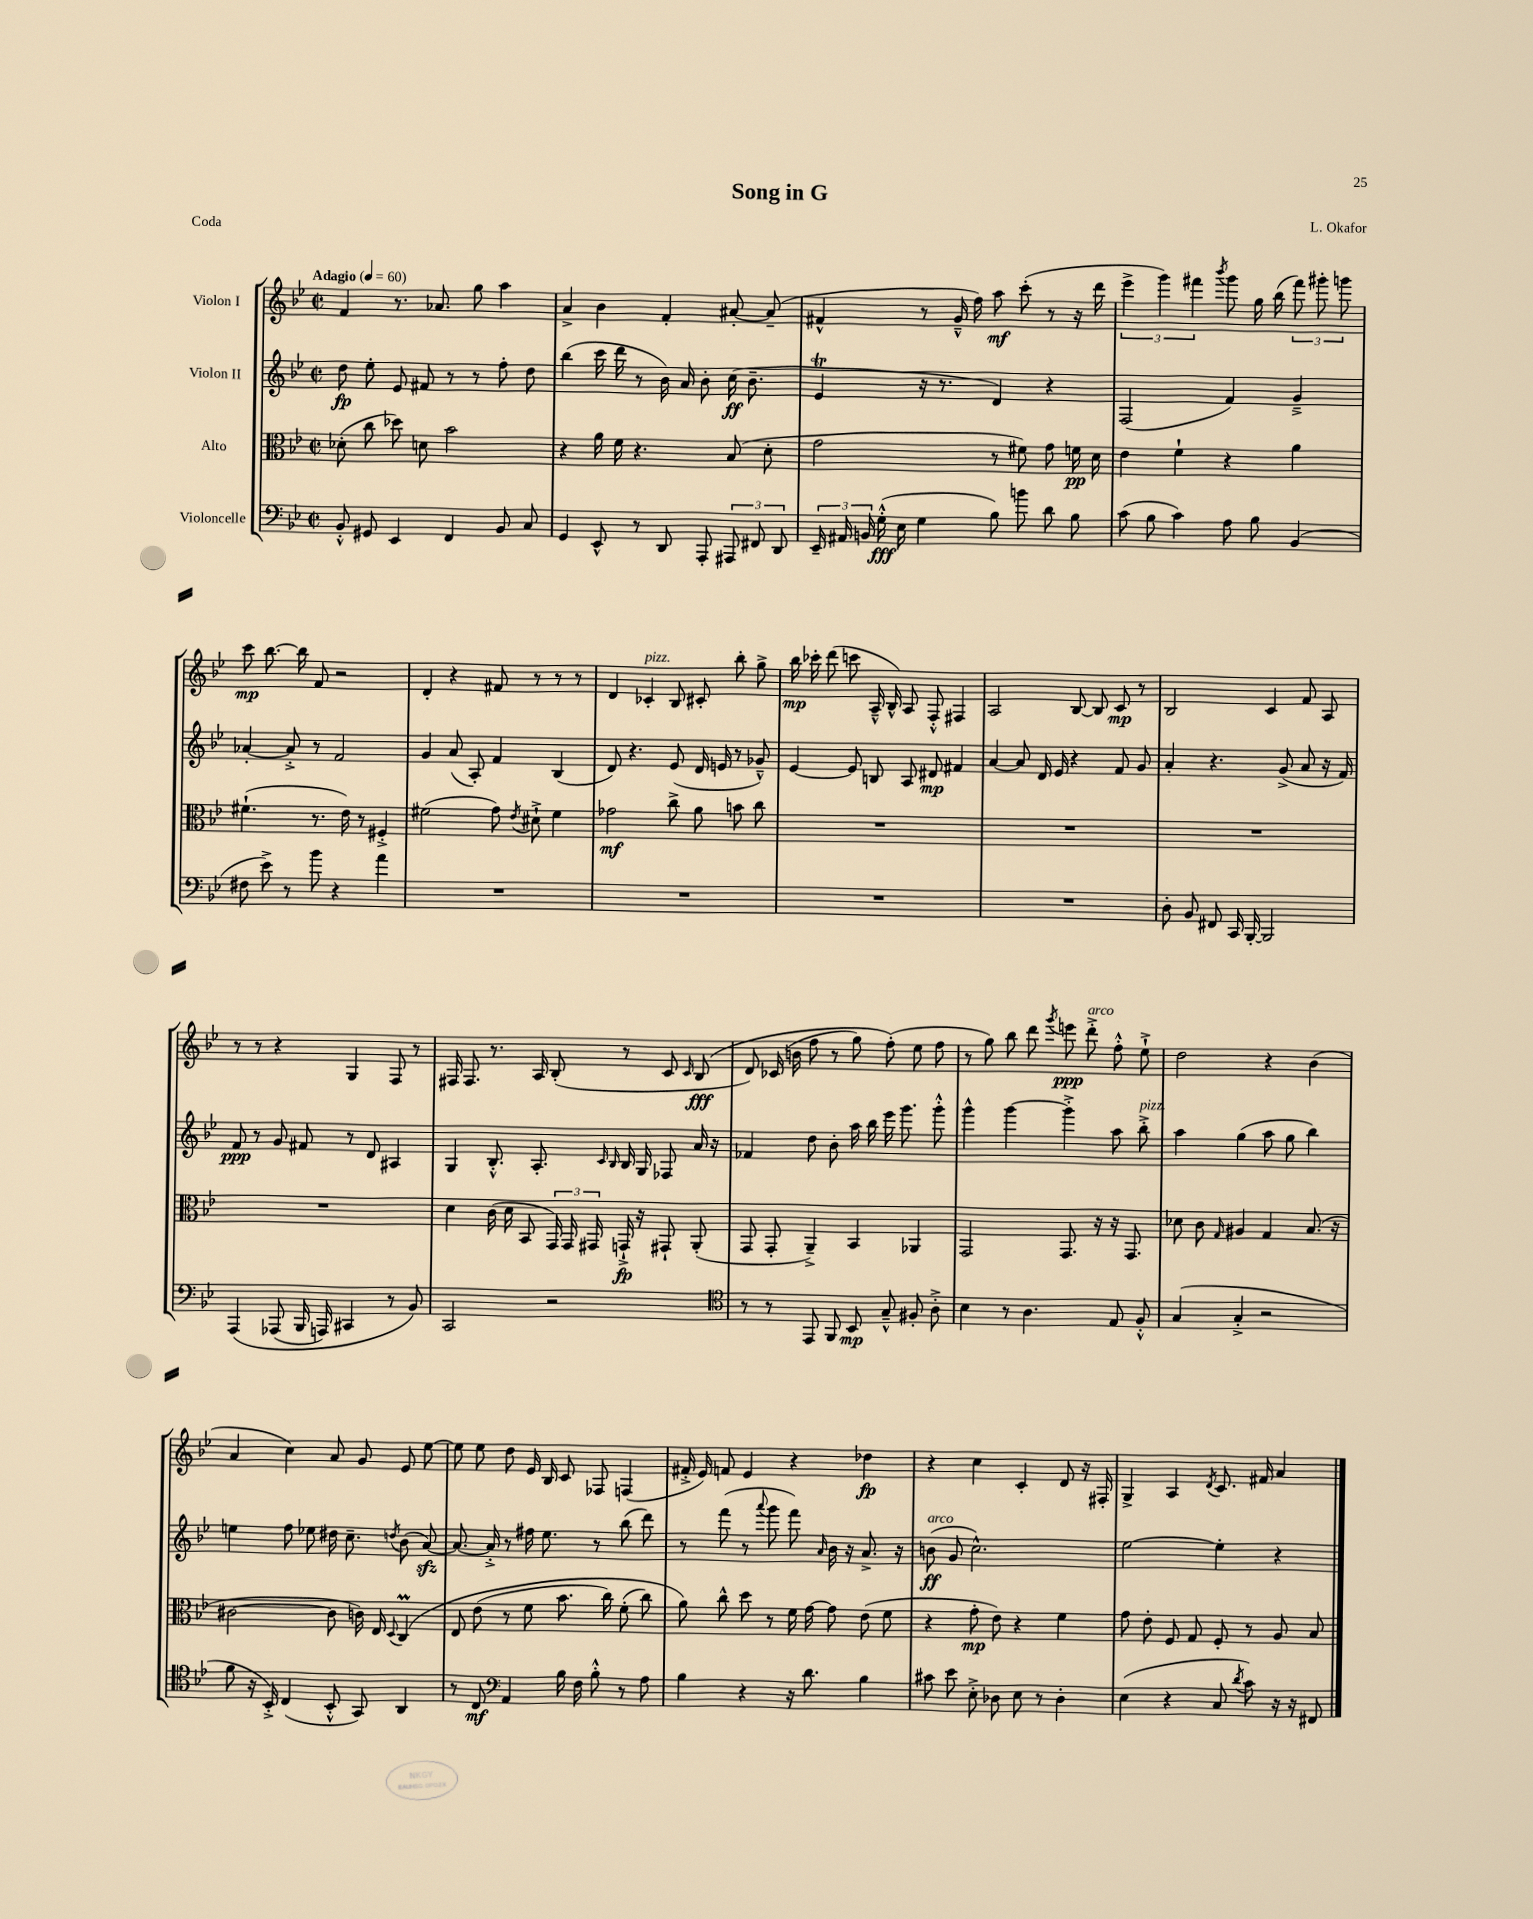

**kern	**kern	**kern	**kern
*staff4	*staff3	*staff2	*staff1
*clefF4	*clefC3	*clefG2	*clefG2
*k[b-e-]	*k[b-e-]	*k[b-e-]	*k[b-e-]
*M2/2	*M2/2	*M2/2	*M2/2
*met(c|)	*met(c|)	*met(c|)	*met(c|)
*MM60	*MM60	*MM60	*MM60
8BB-'^^/	(8d-'\	8dd\	4f/
8GG#/	8cc\	8ee-'\	.
4EE-/	8dd-\)	8e-/	8.r
.	8d\	8f#/	.
.	.	.	8.a-/
4FF/	2b-\	8r	.
.	.	8r	8gg\
8BB-/	.	8ff'\	4aa\
8C/	.	8dd\	.
=	=	=	=
4GG/	4r	(4bb-\	4a^/
8EE-^^/	16a\	16ccc\	4b-\
.	16f\	16ddd\	.
8r	4.r	8r	.
8DD/	.	16b-\)	4f'/
.	.	16a/	.
8AAA'/	.	8b-'\	.
12AAA#/	(8B-/	(16cc\	[8a#'/
.	.	8.b-~\	.
12FF#/	.	.	.
.	8d'\	.	(8a#~/]
12DD/	.	.	.
=	=	=	=
24EE-~/	2g\	4e-/	4f#^^/
24AA#/	.	.	.
24BB/	.	.	.
(16G'^^\	.	.	.
16E-\	.	.	.
4G\	.	16r	8r
.	.	8.r	.
.	.	.	16g~^^/
.	.	.	16ff\)
8B-\)	8r	4d/)	8aa\
8b\	8f#\)	.	(8ccc'\
8d\	8g\	4r	8r
8B-\	16f\	.	16r
.	16d\	.	16ddd\
=	=	=	=
(8c\	4e-\	(2F/	6eee-^\
8B-\	.	.	.
.	.	.	6ggg\)
4c\)	4f`\	.	.
.	.	.	6fff#\
.	.	.	8qbbb-/
8A\	4r	4f/)	8ggg\
8B-\	.	.	16gg\
.	.	.	(16bb-\
(4BB-/	4a\	4g~^/	12fff#\)
.	.	.	12ggg#'\
.	.	.	12ggg\
=	=	=	=
8F#\	(4.f#`\	[4a-'/	8ccc\
8e-^\)	.	.	[8.bb-\
8r	.	8a-'^/]	.
.	.	.	16bb-\]
8b-\	8.r	8r	8f/
4r	.	2f/	2r
.	16e-\)	.	.
.	8r	.	.
4a\	4F#'^/	.	.
=	=	=	=
1r	(2f#\	4g/	4d'/
.	.	(8a/	4r
.	.	8A'/)	.
.	8g\)	4f/	8f#/
.	8qe-/	.	.
.	8d#`^\	.	8r
.	4f#\	(4B-/	8r
.	.	.	8r
=	=	=	=
1r	2g-\	8d/)	4d/
.	.	4.r	.
.	.	.	4c-'/
.	8cc^\	(8e-/	8B-/
.	8a\	16d/	8c#'/
.	.	16e/	.
.	8b\	8r	8bb-'\
.	8cc\	8g-~^^/)	8gg^\
=	=	=	=
1r	1r	[4e-/	16bb-\
.	.	.	16ccc-'\
.	.	.	(8ddd\
.	.	8e-/]	8ccc\
.	.	8B/	16A~^^/
.	.	.	16B-^^/)
.	.	8A/	8A/
.	.	8d#/	8F'^^/
.	.	4f#/	4F#/
=	=	=	=
1r	1r	[4a/	2A/
.	.	8a/]	.
.	.	16d/	.
.	.	16e-/	.
.	.	4r	[8B-/
.	.	.	8B-/]
.	.	8f/	8c/
.	.	8g/	8r
=	=	=	=
8D'\	1r	4a'/	2B-/
8BB-/	.	.	.
8FF#/	.	4.r	.
16CC/	.	.	.
[16BBB-'/	.	.	.
2BBB-/]	.	.	4c/
.	.	(8g^/	.
.	.	8a/	8f/
.	.	16r	8A/
.	.	16f/)	.
=	=	=	=
&(4AAA/	1r	8f/	8r
.	.	8r	8r
(8AAA-/	.	8g/	4r
16BBB-/	.	8f#/	.
16AAA/)	.	.	.
4CC#/	.	8r	4G/
.	.	8d/	.
8r	.	4A#/	8F/
8BB-/&)	.	.	8r
=	=	=	=
2CC/	4d\	4G/	16F#/
.	.	.	8.F#/
.	(16c\	8.B-'^^/	8.r
.	16d\	.	.
.	8BB-/	.	.
.	.	8.A'/	16A/
2r	24GG/)	.	(8B-'/
.	24GG/	.	.
.	24GG#/	.	.
.	.	16qqc/	.
.	.	16qqB-/	.
.	16GG`^/	16B-/	8r
.	16r	16G/	.
.	8GG#`/	8F-/	8c/
.	.	.	16qqc/
.	(8AA'/	16a/	&(8B-/
.	.	16r	.
=	=	=	=
*clefC4	*	*	*
8r	8GG/	4f-/	8d/)
8r	8GG'/	.	(16c-/
.	.	.	16b\
8EE-/	4AA~^/)	8dd\	8ff\
8FF/	.	8b-'\	8r
8BB-/	4BB-/	16aa\	8gg\)
.	.	16bb-\	.
8G~^^/	.	16eee-\	(8ff'\&)
.	.	8.ggg\	.
8F#'/	4AA-/	.	8ee-\
8A'^\	.	8ggg'^^\	8ff\
=	=	=	=
4B-\	2GG/	4ggg^^\	8r
.	.	.	8gg\)
8r	.	[4ggg\	8bb-\
4.A\	.	.	8ddd\
.	.	.	8qggg/
.	8.GG/	4ggg'^\]	8eee\
.	.	.	8ddd'^\
.	16r	.	.
8E-/	16r	8aa\	8ff'^^\
.	8.GG/	.	.
8F'^^/	.	8bb-'^\	8ee-`^\
=	=	=	=
(4G/	8d-\	4aa\	2dd\
.	8c\	.	.
.	16qqG/	.	.
4G'^/	4A#/	(4gg\	.
2r	4G/	8aa\	4r
.	.	8gg\	.
.	(8.B-/	4bb-\)	(4b-\
.	16r	.	.
=	=	=	=
8f\	[2c#\	4ee\	4a/
16r	.	.	.
16BB-'^/)	.	.	.
(4C/	.	8ff\	4cc\)
.	.	8ee-\	.
8BB-'^^/	8c#\]	16dd#\	8a/
.	.	8.cc~\	.
8GG/)	16c\)	.	8g/
.	16E-/	.	.
.	8qqD/	8qdd/	.
4AA/	&(4C/	(8b-\	8e-/
.	.	[8a/)	[8ee-\
=	=	=	=
8r	8E-/	8.a/_	8ee-\]
8C/	(8e-\	.	8ee-\
.	.	16a'^/]	.
*clefF4	*	*	*
4AA/	8r	8r	8dd\
.	8f\	16ff#\	16e-/
.	.	8.ee-\	16B-/
16B-\	8.b-\	.	8c/
16F\	.	.	.
8B-'^^\	.	8r	8F-/
.	16cc\)	.	.
8r	(8f'\	(8bb-\	(4F/
8A\	8cc\)	8ddd\)	.
=	=	=	=
4B-\	8a\&)	8r	16f#'^/
.	.	.	16e-/)
.	8cc^^\	(8fff\	8f/
4r	8dd\	8r	4e-/
.	.	8qqaaa/	.
.	8r	8ggg\	.
16r	16f\	8fff\)	4r
8.d\	[16g\	.	.
.	.	16qqa/	.
.	8g\]	16b-\	.
.	.	16r	.
4B-\	(8e-\	8.a^/	4dd-\
.	8f\	.	.
.	.	16r	.
=	=	=	=
8c#\	4r	(8b\	4r
8e-\	.	8g/	.
8E-'^\	8g'\	2.cc^^\)	4cc\
8D-\	8e-\)	.	.
8E-\	4r	.	4c'/
8r	.	.	.
4D-'\	4f\	.	8d/
.	.	.	16r
.	.	.	16F#'/
=	=	=	=
(4E-\	8g\	[2ee-\	4G^/
.	8e-'\	.	.
4r	8F/	.	4A/
.	8G/	.	.
.	.	.	8qd/
8C/	8F'/	4ee-'\]	8.c/
8qd/	.	.	.
8c\)	8r	.	.
.	.	.	16f#/
16r	8A/	4r	4a/
16r	.	.	.
8FF#/	8B-/	.	.
==	==	==	==
*-	*-	*-	*-
